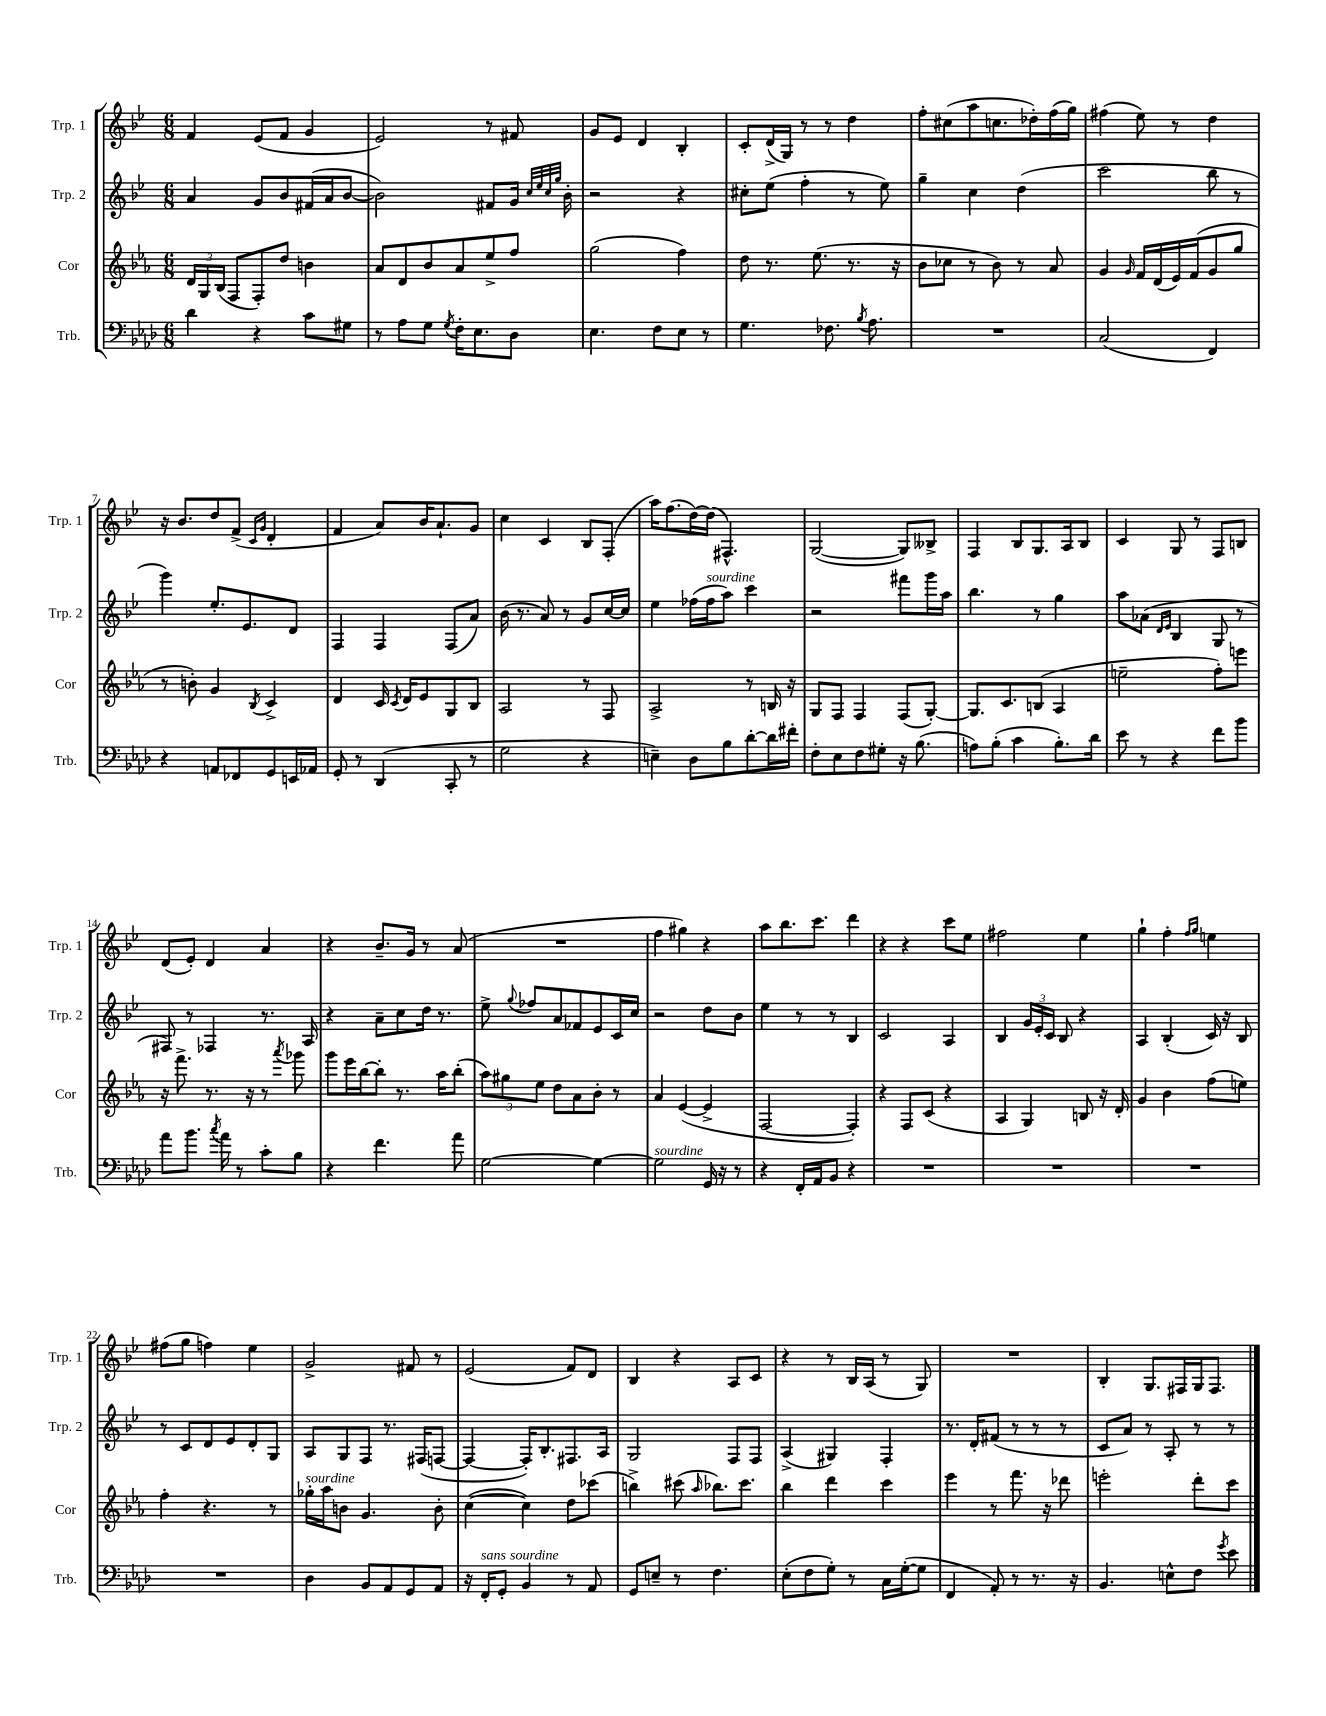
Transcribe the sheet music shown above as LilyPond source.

<<
\new StaffGroup <<
\new Staff = "s0" \with { instrumentName = "Trp. 1" shortInstrumentName = "Trp. 1" } {
    \clef treble \key bes \major \numericTimeSignature \time 6/8
    \autoBeamOff f'4 ees'8[( f'8] g'4 |
    ees'2) r8 fis'8 |
    g'8[ ees'8] d'4 bes4-. |
    c'8[-. d'16->( g16]) r8 r8 d''4 |
    f''8[-. cis''8( a''8 c''8. des''16-.) f''16( g''16]) |
    fis''4( ees''8) r8 d''4 |
    r16 bes'8.[ d''8 f'8]->( \grace { c'16[ g'16] } d'4-. |
    f'4 a'8[) bes'16 a'8.-! g'8] |
    c''4 c'4 bes8[ f8]-.( |
    a''16[) f''8.( d''16~) d''16]( fis4.-^) |
    g2~( g8[) beses8]-> |
    f4 bes8[ g8. a16 bes8] |
    c'4 g8 r8 f8[ b8] |
    d'8[( ees'8]-.) d'4 a'4 |
    r4 bes'8.[-- g'16] r8 a'8( |
    R2. |
    f''4 gis''4) r4 |
    a''8[ bes''8. c'''8.] d'''4 |
    r4 r4 c'''8[ ees''8] |
    fis''2 ees''4 |
    g''4-! f''4-. \grace { f''16[ g''16] } e''4 |
    fis''8[( g''8] f''4) ees''4 |
    g'2-> fis'8 r8 |
    ees'2( f'8[) d'8] |
    bes4 r4 a8[ c'8] |
    r4 r8 bes16[ a16]( r8 g8) |
    R2. |
    bes4-. g8.[ fis16 g16 fis8.] \bar "|." |
}
\new Staff = "s1" \with { instrumentName = "Trp. 2" shortInstrumentName = "Trp. 2" } {
    \clef treble \key bes \major \numericTimeSignature \time 6/8
    \autoBeamOff a'4 g'8[ bes'8 fis'16( a'16 bes'8]~ |
    bes'2) fis'8[ g'16] \grace { c''32[ ees''32 c''32 g''32] } bes'16-. |
    r2 r4 |
    cis''8[-. ees''8]( f''4-. r8 ees''8) |
    g''4-- c''4 d''4( |
    c'''2 bes''8 r8 |
    g'''4) ees''8.[-. ees'8. d'8] |
    f4 f4 f8[( a'8]) |
    bes'16( r8. a'8) r8 g'8[ c''16~ c''16] |
    ees''4 fes''16[( fes''16^\markup { \italic "sourdine" } a''8]) c'''4 |
    r2 fis'''8[ g'''16 a''16] |
    bes''4. r8 g''4 |
    a''8[ aes'8]( \grace { d'16[ ees'16] } bes4 g8 r8 |
    fis8) r8 fes4 r8. a16 |
    r4 a'8[-- c''8 d''16] r8. |
    ees''8-> \appoggiatura { g''8 } fes''8[ a'8 fes'8 ees'8 c'16 c''16] |
    r2 d''8[ bes'8] |
    ees''4 r8 r8 bes4 |
    c'2 a4 |
    bes4 \tuplet 3/2 { g'16[ ees'16-. c'16] } bes8 r4 |
    a4 bes4-.( c'16) r16 bes8 |
    r8 c'8[ d'8 ees'8 d'8-. g8] |
    a8[ g8 f8] r8. fis16[( f8]~ |
    f4~ f16[-.) bes8.-. fis8. a16] |
    g2 f8[ f8] |
    a4->( gis4) f4-. |
    r8. d'16[-. fis'8]( r8 r8 r8 |
    c'8[ a'8]) r8 a8-. r8 r8 \bar "|." |
}
\new Staff = "s2" \with { instrumentName = "Cor" shortInstrumentName = "Cor" } {
    \clef treble \key ees \major \numericTimeSignature \time 6/8
    \autoBeamOff \tuplet 3/2 { d'16[ g16 bes16]( } f8[ f8-.) d''8] b'4 |
    aes'8[ d'8 bes'8 aes'8 ees''8-> f''8] |
    g''2( f''4) |
    d''8 r8. ees''8.( r8. r16 |
    bes'8[ ces''8] r8 bes'8) r8 aes'8 |
    g'4 \grace { g'16 } f'16[ d'16( ees'16) f'16( g'8 g''8] |
    r8 b'8-.) g'4 \acciaccatura { bes8 } c'4-> |
    d'4 c'16 \acciaccatura { c'8 } d'16[ ees'8 g8 bes8] |
    aes2 r8 f8 |
    aes2-> r8 b16 r16 |
    g8[ f8] f4 f8[( g8]~-.) |
    g8.[ c'8. b8]( aes4 |
    e''2-- f''8[-.) e'''8] |
    r16 f'''8.-> r8. r16 r8 \acciaccatura { aes'''8 } ges'''8 |
    g'''8[ ees'''16 bes''16~ bes''8]-. r8. aes''16[ bes''8]-.( |
    \tuplet 3/2 { aes''8[) gis''8 ees''8] } d''8[ aes'8 bes'8]-. r8 |
    aes'4 ees'4~( ees'4-> |
    f2~ f4-.) |
    r4 f8[ c'8]( r4 |
    aes4 g4) b8 r16 d'16-. |
    g'4 bes'4 f''8[( e''8]) |
    f''4-. r4. r8 |
    ges''16[-.^\markup { \italic "sourdine" } aes''16 b'8] g'4. b'8-. |
    c''4~( c''4) d''8[ ces'''8]( |
    b''4->) cis'''8( \grace { aes''16 } bes''8.[) cis'''8.] |
    bes''4 d'''4 c'''4 |
    ees'''4 r8 f'''8. r16 des'''8 |
    e'''2-. d'''8[-. c'''8] \bar "|." |
}
\new Staff = "s3" \with { instrumentName = "Trb." shortInstrumentName = "Trb." } {
    \clef bass \key aes \major \numericTimeSignature \time 6/8
    \autoBeamOff des'4 r4 c'8[ gis8] |
    r8 aes8[ g8] \acciaccatura { g8 } f16[-. ees8. des8] |
    ees4. f8[ ees8] r8 |
    g4. fes8. \acciaccatura { bes8 } aes8. |
    R2. |
    c2( f,4) |
    r4 a,8[ fes,8 g,8 e,16 aes,16] |
    g,8-. r8 des,4( c,8-. r8 |
    g2 r4 |
    e4--) des8[ bes8 des'8~-. des'16 fis'16]-. |
    f8[-. ees8 f8 gis8]-. r16 bes8.( |
    a8[) bes8]-.( c'4 bes8.[-.) des'16] |
    ees'8 r8 r4 f'8[ bes'8] |
    aes'8[ bes'8.] \acciaccatura { c''8 } aes'16 r8 c'8[-. bes8] |
    r4 f'4. aes'8 |
    g2~ g4~ |
    g2^\markup { \italic "sourdine" } g,16 r16 r8 |
    r4 f,16[-. aes,16 bes,8] r4 |
    R2. |
    R2. |
    R2. |
    R2. |
    des4 bes,8[ aes,8 g,8 aes,8] |
    r16 f,16[-.^\markup { \italic "sans sourdine" } g,8]-. bes,4 r8 aes,8 |
    g,8[ e8]-- r8 f4. |
    ees8[-.( f8 g8]-.) r8 c16[ g16~-.( g8] |
    f,4 aes,8-.) r8 r8. r16 |
    bes,4. e8[-^ f8] \acciaccatura { g'8 } ees'8 \bar "|." |
}
>>
>>
